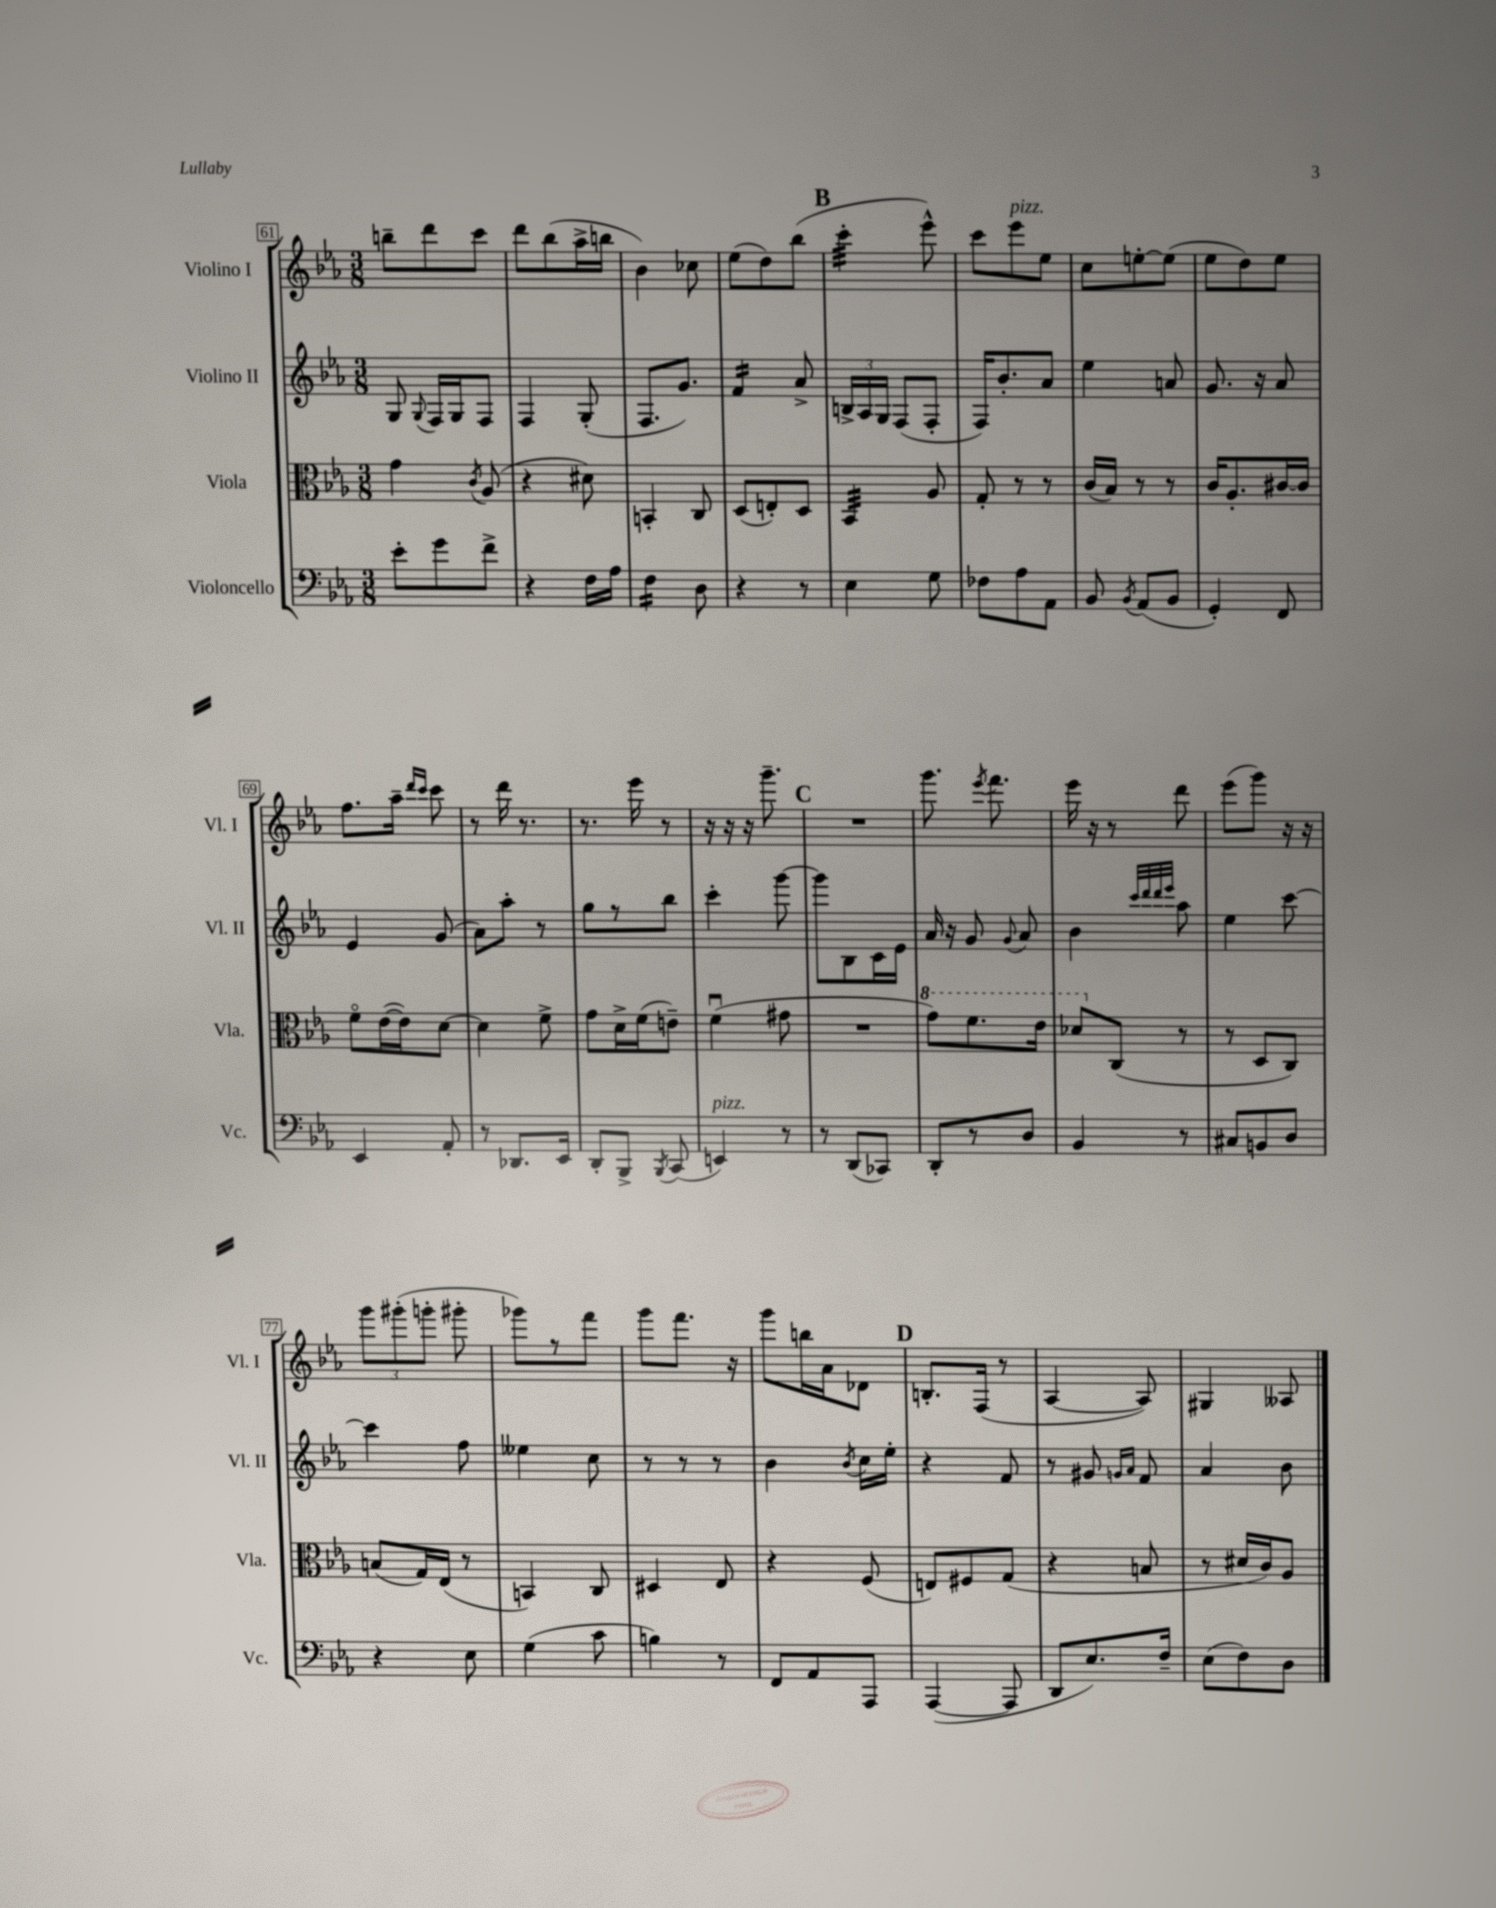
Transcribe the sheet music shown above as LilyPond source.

<<
\new StaffGroup <<
\new Staff = "s0" \with { instrumentName = "Violino I" shortInstrumentName = "Vl. I" } {
    \clef treble \key ees \major \numericTimeSignature \time 3/8
    \autoBeamOff b''8[-- d'''8 c'''8] |
    d'''8[ bes''8( aes''16-> b''16] |
    bes'4) ces''8 |
    ees''8[( d''8) bes''8]( |
    \mark \markup { \bold "B" } c'''4:32-. ees'''8-^) |
    c'''8[ ees'''8^\markup { \italic "pizz." } ees''8] |
    c''8[ e''8~-. e''8]( |
    ees''8[ d''8) ees''8] |
    f''8.[ aes''16]-- \grace { d'''16[ c'''16] } c'''8 |
    r8 d'''16 r8. |
    r8. ees'''16 r8 |
    r16 r16 r16 g'''8.-- |
    \mark \markup { \bold "C" } R4. |
    g'''8. \acciaccatura { ees'''8 } f'''8. |
    ees'''16 r16 r8 d'''8 |
    ees'''8[( g'''8]) r16 r16 |
    \tuplet 3/2 { g'''8[ gis'''8-.( g'''8]-. } gis'''8-. |
    ges'''8[) r8 f'''8] |
    g'''8[ f'''8.] r16 |
    g'''8[ b''16 aes'16 des'8] |
    \mark \markup { \bold "D" } b8.[-. f16]( r8 |
    aes4~ aes8) |
    gis4 aeses8 \bar "|." |
}
\new Staff = "s1" \with { instrumentName = "Violino II" shortInstrumentName = "Vl. II" } {
    \clef treble \key ees \major \numericTimeSignature \time 3/8
    \autoBeamOff g8 \appoggiatura { g8 } f16[ g16 f8] |
    f4 g8-.( |
    f8.[ g'8.]) |
    f'4:16 aes'8-> |
    \mark \markup { \bold "B" } \tuplet 3/2 { b16[-> aes16 g16] } f8[( f8]-. |
    f16[) bes'8.-. aes'8] |
    ees''4 a'8 |
    g'8. r16 aes'8 |
    ees'4 g'8( |
    aes'8[) aes''8]-. r8 |
    g''8[ r8 bes''8] |
    c'''4-. g'''8~ |
    \mark \markup { \bold "C" } g'''8[ bes8 c'16 ees'16] |
    aes'16 r16 g'8 \appoggiatura { g'8 } aes'8 |
    bes'4 \grace { c'''32[ d'''32 d'''32 ees'''32] } aes''8 |
    ees''4 c'''8~ |
    c'''4 f''8 |
    eeses''4 c''8 |
    r8 r8 r8 |
    bes'4 \acciaccatura { bes'8 } c''16[ ees''16]-. |
    \mark \markup { \bold "D" } r4 f'8 |
    r8 gis'8 \grace { g'16[ aes'16] } f'8 |
    aes'4 bes'8 \bar "|." |
}
\new Staff = "s2" \with { instrumentName = "Viola" shortInstrumentName = "Vla." } {
    \clef alto \key ees \major \numericTimeSignature \time 3/8
    \autoBeamOff g'4 \acciaccatura { c'8 } aes8( |
    r4 dis'8) |
    b,4-. c8 |
    d8[( e8-.) d8] |
    \mark \markup { \bold "B" } bes,4:32 aes8 |
    g8-. r8 r8 |
    c'16[( bes16]) r8 r8 |
    c'16[ aes8.-. cis'16~ cis'16] |
    f'8[\flageolet ees'16~( ees'16) d'8]~ |
    d'4 f'8-> |
    g'8[ d'16-> f'16( e'8]--) |
    f'4\downbow( gis'8 |
    \mark \markup { \bold "C" } R4. |
    \ottava #1 g''8[) f''8. ees''16] |
    des''8[ \ottava #0 c8]( r8 |
    r8 d8[ c8]) |
    b8[( g16) ees16]( r8 |
    b,4) c8 |
    dis4 ees8 |
    r4 f8( |
    \mark \markup { \bold "D" } e8[) fis8 g8]( |
    r4 b8 |
    r8 dis'16[ c'16) aes8] \bar "|." |
}
\new Staff = "s3" \with { instrumentName = "Violoncello" shortInstrumentName = "Vc." } {
    \clef bass \key ees \major \numericTimeSignature \time 3/8
    \autoBeamOff ees'8[-. g'8 f'8]-> |
    r4 f16[ aes16] |
    f4:16 d8 |
    r4 r8 |
    \mark \markup { \bold "B" } ees4 g8 |
    fes8[ aes8 aes,8] |
    bes,8 \acciaccatura { bes,8 } aes,8[( bes,8] |
    g,4-.) f,8 |
    ees,4 aes,8-. |
    r8 des,8.[ ees,16] |
    d,8[-. bes,,8]-> \acciaccatura { bes,,8 } c,8( |
    e,4^\markup { \italic "pizz." }) r8 |
    \mark \markup { \bold "C" } r8 d,8[( ces,8]) |
    d,8[-. r8 d8] |
    bes,4 r8 |
    cis8[ b,8 d8] |
    r4 ees8 |
    g4( c'8 |
    b4) r8 |
    f,8[ aes,8 aes,,8] |
    \mark \markup { \bold "D" } aes,,4~( aes,,8 |
    d,8[ ees8.) f16]-- |
    ees8[( f8) d8] \bar "|." |
}
>>
>>
\layout { \context { \Score currentBarNumber = #61 \override BarNumber.stencil = #(make-stencil-boxer 0.1 0.3 ly:text-interface::print) } }
